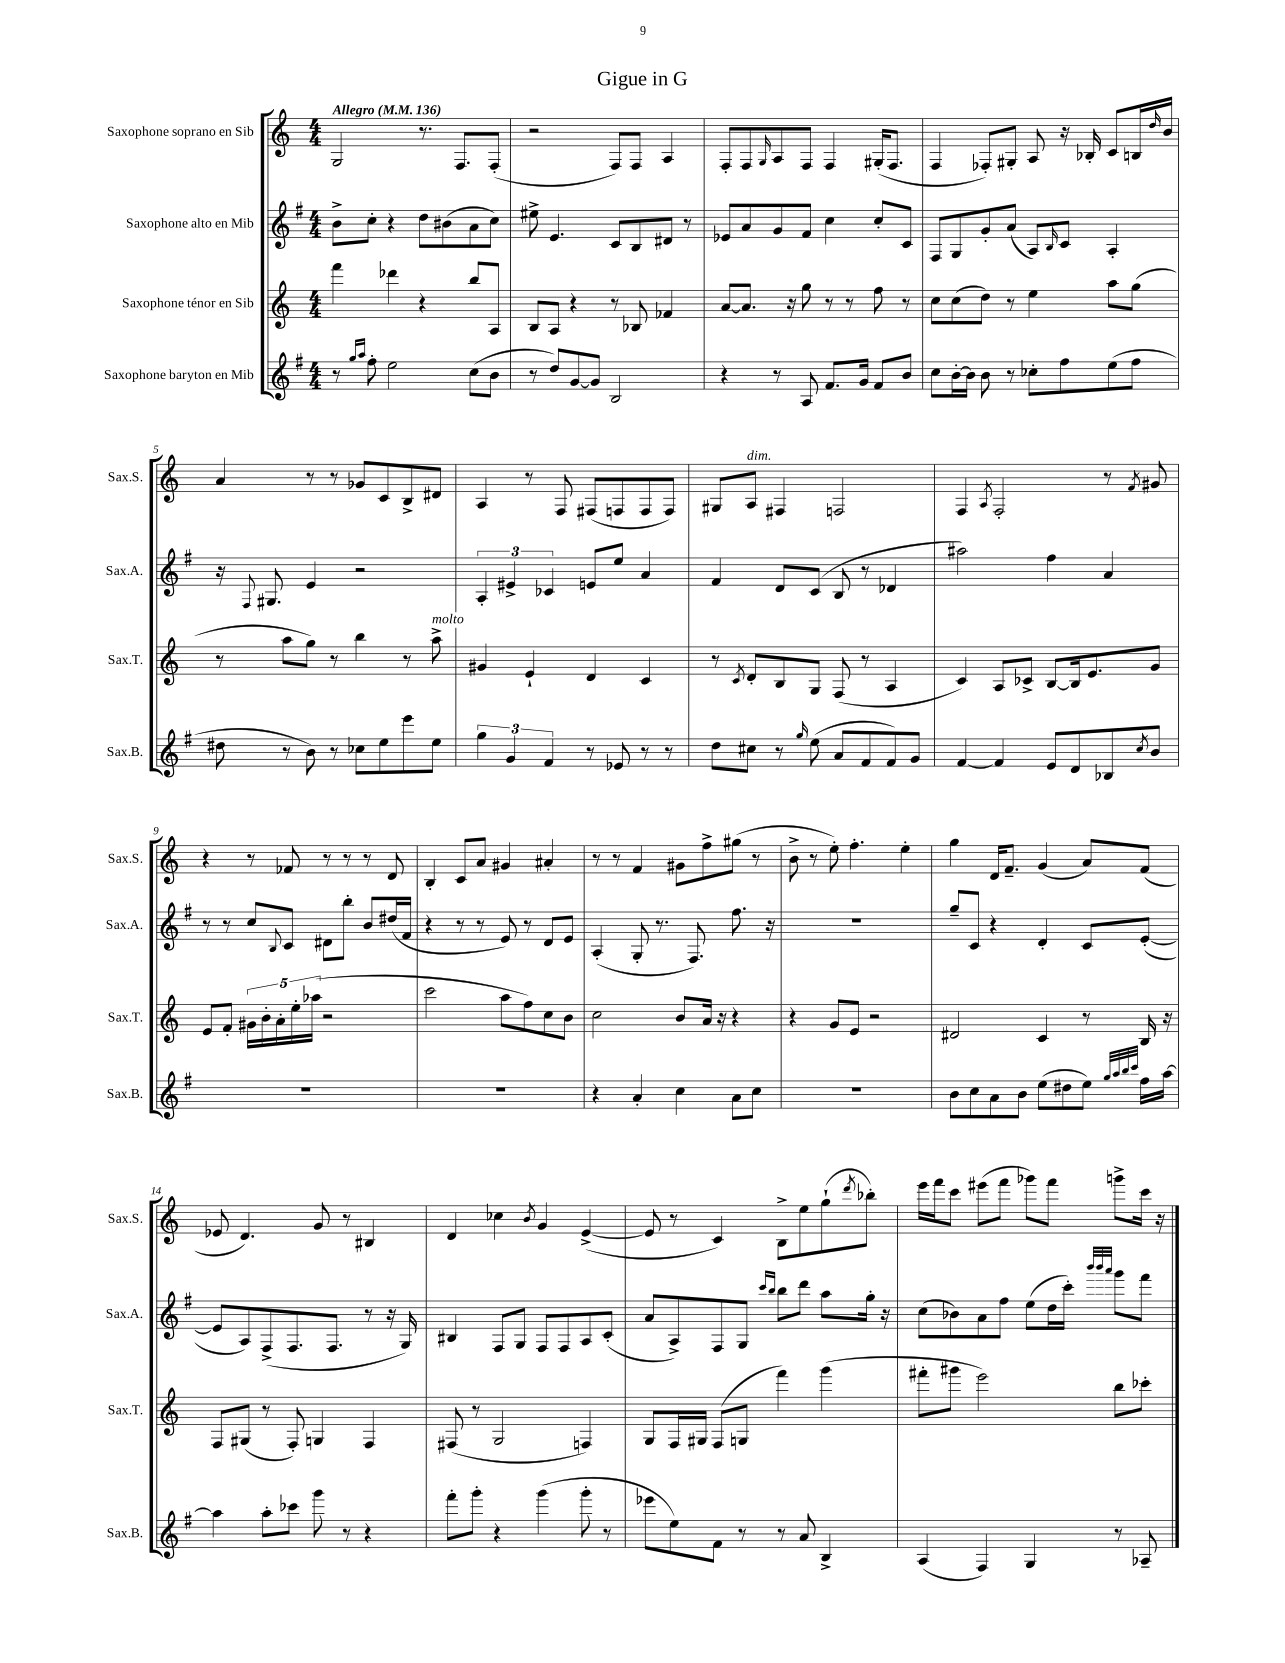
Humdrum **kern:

**kern	**kern	**kern	**kern
*staff4	*staff3	*staff2	*staff1
*clefG2	*clefG2	*clefG2	*clefG2
*k[f#]	*k[]	*k[f#]	*k[]
*M4/4	*M4/4	*M4/4	*M4/4
*MM136	*MM136	*MM136	*MM136
8r	4fff	8b^	2G
16qqgg	.	.	.
16qqaa	.	.	.
8ff#'	.	8cc'	.
2ee	4ddd-	4r	.
.	4r	8dd	8.r
.	.	(8b#	.
.	.	.	8.F
(8cc	8bb	8a	.
8b	8A	8cc)	(8F'
=	=	=	=
8r	8B	8ee#^	2r
8dd)	8A	4.e	.
[8g	4r	.	.
8g]	.	.	.
2B	8r	8c	8F)
.	8B-	8B	8F
.	4f-	8d#	4A
.	.	8r	.
=	=	=	=
4r	[8a	8e-	8F'
.	8.a]	8a	8F
.	.	.	16qqG
8r	.	8g	8A
.	16r	.	.
8A	8gg	8f#	8F
8.f#	8r	4cc	4F
.	8r	.	.
16g	.	.	.
8f#	8ff	8cc'	(16G#'
.	.	.	8.F
8b	8r	8c	.
=	=	=	=
8cc	8cc	8F#	4F
[16b'	(8cc	8G	.
16b]	.	.	.
8b	8dd)	8g'	8F-')
8r	8r	(8a	8G#'
8cc-'	4ee	8A)	8A
.	.	16qqB	.
8ff#	.	8c	16r
.	.	.	16B-'
(8ee	8aa	4A'	8c
8ff#	(8gg	.	16B
.	.	.	16qqdd
.	.	.	16b
=	=	=	=
8dd#	8r	16r	4a
.	.	8qqF#	.
.	.	8.G#	.
8r	8aa	.	.
8b)	8gg)	4e	8r
8r	8r	.	8r
8cc-	4bb	2r	8g-
8ee	.	.	8c
8eee	8r	.	8B^
8ee	8aa^	.	8d#
=	=	=	=
6gg	4g#	6A'	4A
6g	.	6e#^	.
.	4e`	.	8r
6f#	.	6c-	.
.	.	.	8F
8r	4d	8e	(8F#
8e-	.	8ee	8F
8r	4c	4a	8F
8r	.	.	8F)
=	=	=	=
8dd	8r	4f#	8G#
.	8qc	.	.
8cc#	8d'	.	8A
8r	8B	8d	4F#
16qqgg	.	.	.
(8ee	8G	(8c	.
8a	(8F	8B	2F
8f#	8r	8r	.
8f#)	4A	4d-	.
8g	.	.	.
=	=	=	=
[4f#	4c)	2aa#)	4F
.	.	.	8qA
4f#]	8A	.	2F'
.	8c-^	.	.
8e	[8B	4ff#	.
8d	16B]	.	.
.	8.e	.	.
8B-	.	4a	8r
8qcc	.	.	8qf
8b	8g	.	8g#
=	=	=	=
1r	8e	8r	4r
.	8f'	8r	.
.	20g#	8cc	8r
.	20b'	.	.
.	20a'	.	.
.	.	8qqB	.
.	.	8c	8f-
.	20ee'	.	.
.	(20aa-	.	.
.	2r	8d#	8r
.	.	8bb'	8r
.	.	8b	8r
.	.	(16dd#	8d
.	.	16f#	.
=	=	=	=
1r	2ccc	4r	4B'
.	.	8r	8c
.	.	8r	8a
.	8aa	8e)	4g#
.	8ff)	8r	.
.	8cc	8d	4a#'
.	8b	8e	.
=	=	=	=
4r	2cc	(4A'	8r
.	.	.	8r
4a'	.	8G'	4f
.	.	8.r	.
4cc	8b	.	8g#
.	.	8.F#)	.
.	16a	.	8ff^
.	16r	.	.
8a	4r	8.ff#	(8gg#
8cc	.	.	8r
.	.	16r	.
=	=	=	=
1r	4r	1r	8b^
.	.	.	8r
.	8g	.	8ee')
.	8e	.	4.ff'
.	2r	.	.
.	.	.	4ee'
=	=	=	=
8b	2d#	8gg~	4gg
8cc	.	8c	.
8a	.	4r	16d
.	.	.	8.f~
8b	.	.	.
(8ee	4c	4d'	(4g
8dd#	.	.	.
8ee)	8r	8c	8a)
32qqgg	.	.	.
32qqaa	.	.	.
32qqbb	.	.	.
32qqccc	.	.	.
16ff#	16B	([8e'	(8f
[16aa	16r	.	.
=	=	=	=
4aa]	8F	8e]	8e-
.	(8G#	8A)	4.d)
8aa'	8r	(8F#^	.
8ccc-	8F')	8.F#	.
8ggg	4G	.	8g
.	.	8.F#	.
8r	.	.	8r
4r	4F	8r	4B#
.	.	16r	.
.	.	16G)	.
=	=	=	=
8fff#'	(8F#	4B#	4d
8ggg'	8r	.	.
4r	2G	8F#	4cc-
.	.	8G	.
.	.	.	8qb
(4ggg	.	8F#	4g
.	.	8F#	.
8ggg'	4F)	8A	([4e^
8r	.	(8c'	.
=	=	=	=
8eee-	8G	8a	8e]
8ee)	16F	8A^)	8r
.	16G#	.	.
8f#	(8F	8F#	4c)
8r	8G	8G	.
.	.	16qqccc	.
.	.	16qqbb	.
8r	4fff)	8bb	8B^
8a	.	8ddd	8ee
4B^	(4ggg	8aa	(8gg`
.	.	.	8qddd
.	.	16gg'	8bb-')
.	.	16r	.
=	=	=	=
(4A	8fff#'	(8cc	16eee
.	.	.	16fff
.	8ggg#	8b-)	8ccc
4F#)	2eee)	8a	(8eee#
.	.	8ff#	8fff
4G	.	(8ee	8ggg-)
.	.	16dd	8fff
.	.	16ccc')	.
.	.	32qqbbb	.
.	.	32qqbbb	.
.	.	32qqaaa	.
8r	8bb	8ggg	8ggg^
8A-~	8ccc-'	8fff#	16ccc
.	.	.	16r
==	==	==	==
*-	*-	*-	*-
